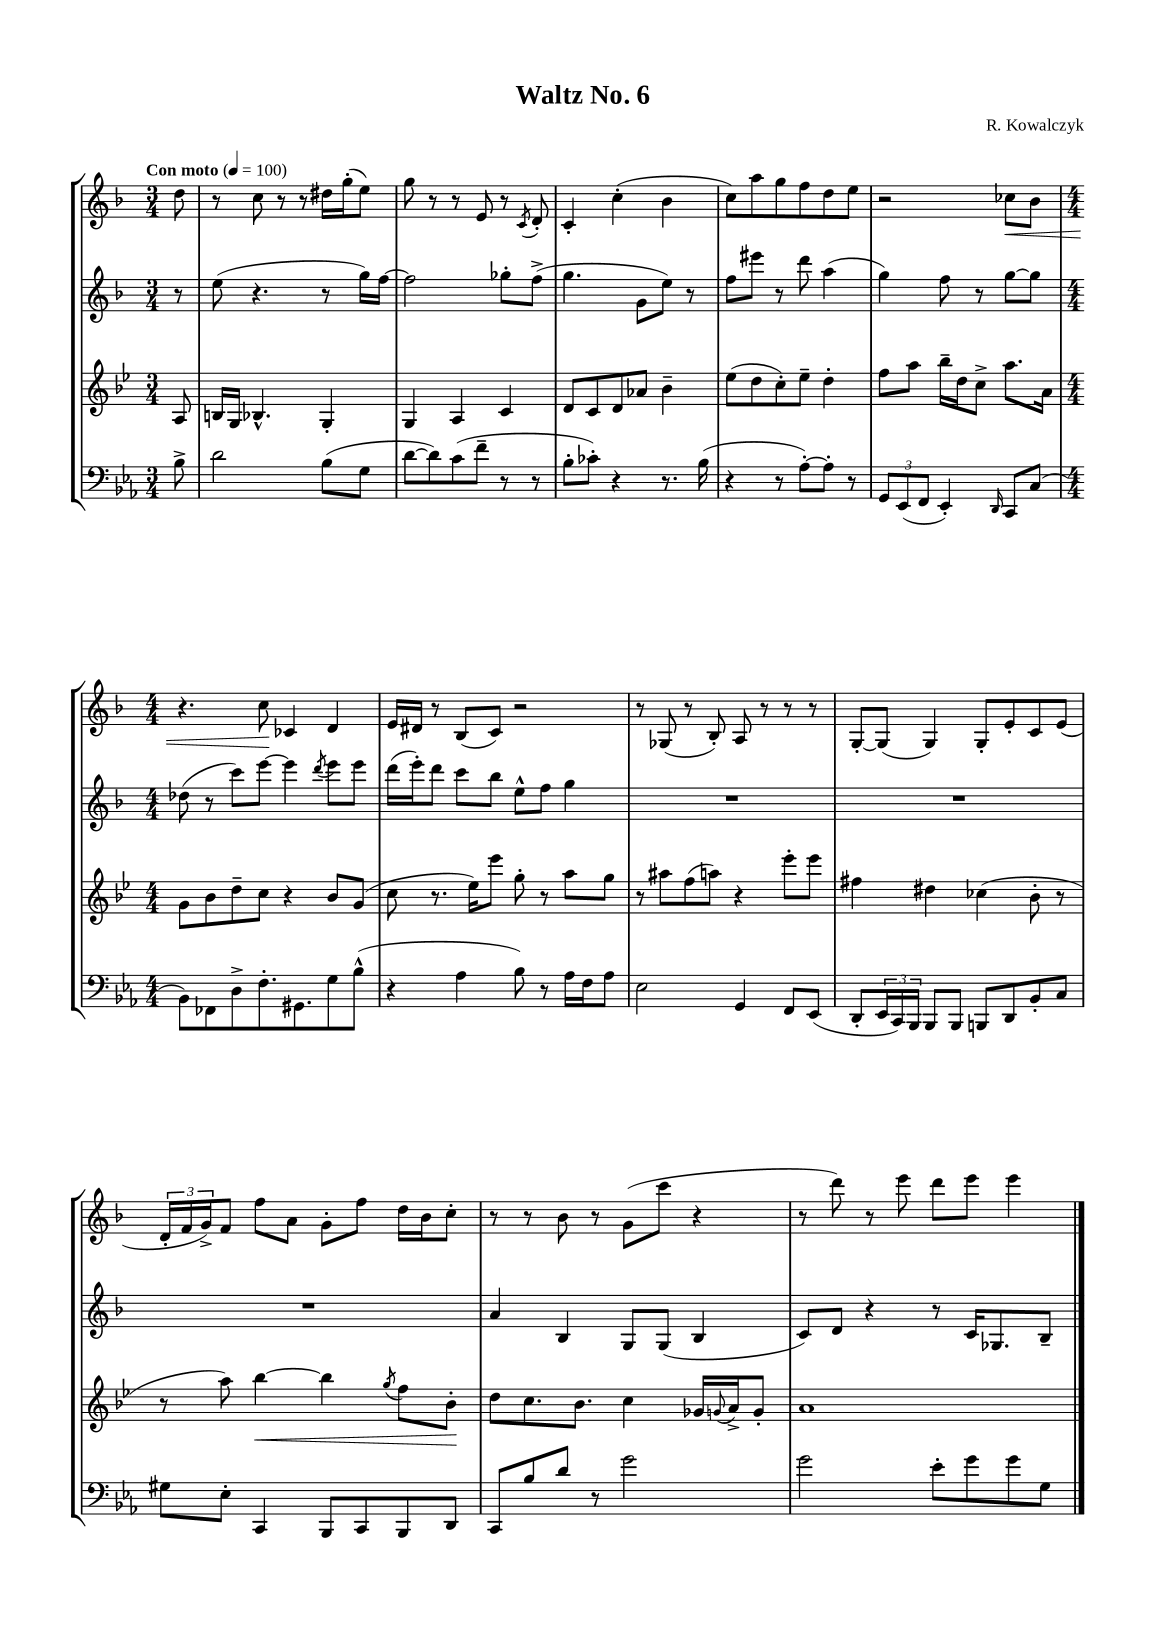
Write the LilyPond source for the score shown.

\header { title = "Waltz No. 6" composer = "R. Kowalczyk" }
<<
\new StaffGroup <<
\new Staff = "s0" {
    \clef treble \key f \major \numericTimeSignature \time 3/4 \partial 8 \tempo "Con moto" 4 = 100
    d''8 |
    r8 c''8 r8 r8 dis''16 g''16-.( e''8) |
    g''8 r8 r8 e'8 r8 \acciaccatura { c'8 } d'8-. |
    c'4-. c''4-.( bes'4 |
    c''8) a''8 g''8 f''8 d''8 e''8 |
    r2 ces''8\< bes'8 |
    \numericTimeSignature \time 4/4 r4. c''8\! ces'4 d'4 |
    e'16 dis'16 r8 bes8( c'8) r2 |
    r8 ges8( r8 bes8-.) a8 r8 r8 r8 |
    g8~-. g8( g4) g8-. e'8-. c'8 e'8( |
    \tuplet 3/2 { d'16-. f'16 g'16->) } f'8 f''8 a'8 g'8-. f''8 d''16 bes'16 c''8-. |
    r8 r8 bes'8 r8 g'8( c'''8 r4 |
    r8 d'''8) r8 e'''8 d'''8 e'''8 e'''4 \bar "|." |
}
\new Staff = "s1" {
    \clef treble \key f \major \numericTimeSignature \time 3/4 \partial 8
    r8 |
    e''8( r4. r8 g''16) f''16~ |
    f''2 ges''8-. f''8->( |
    g''4. g'8 e''8) r8 |
    f''8 eis'''8 r8 d'''8 a''4( |
    g''4) f''8 r8 g''8~ g''8 |
    \numericTimeSignature \time 4/4 des''8( r8 c'''8) e'''8~ e'''4 \acciaccatura { d'''8 } e'''8 e'''8 |
    d'''16( e'''16-.) d'''8 c'''8 bes''8 e''8-^ f''8 g''4 |
    R1 |
    R1 |
    R1 |
    a'4 bes4 g8 g8( bes4 |
    c'8) d'8 r4 r8 c'16 ges8. bes8-- \bar "|." |
}
\new Staff = "s2" {
    \clef treble \key bes \major \numericTimeSignature \time 3/4 \partial 8
    a8 |
    b16 g16 bes4.-^ g4-. |
    g4 a4 c'4 |
    d'8 c'8 d'8 aes'8 bes'4-- |
    ees''8( d''8 c''8-.) ees''8-- d''4-. |
    f''8 a''8 bes''16-- d''16 c''8-> a''8. a'16 |
    \numericTimeSignature \time 4/4 g'8 bes'8 d''8-- c''8 r4 bes'8 g'8( |
    c''8 r8. ees''16) ees'''8 g''8-. r8 a''8 g''8 |
    r8 ais''8 f''8( a''8) r4 ees'''8-. ees'''8 |
    fis''4 dis''4 ces''4( bes'8-. r8 |
    r8 a''8) bes''4~\< bes''4 \acciaccatura { g''8 } f''8 bes'8-.\! |
    d''8 c''8. bes'8. c''4 ges'16 \appoggiatura { g'8 } a'16-> g'8-. |
    a'1 \bar "|." |
}
\new Staff = "s3" {
    \clef bass \key ees \major \numericTimeSignature \time 3/4 \partial 8
    bes8-> |
    d'2 bes8( g8 |
    d'8~ d'8) c'8( f'8-- r8 r8 |
    bes8-. ces'8-.) r4 r8. bes16( |
    r4 r8 aes8~-.) aes8-. r8 |
    \tuplet 3/2 { g,8 ees,8( f,8 } ees,4-.) \grace { d,16 } c,8 c8( |
    \numericTimeSignature \time 4/4 bes,8) fes,8 d8-> f8.-. gis,8. g8 bes8-^( |
    r4 aes4 bes8) r8 aes16 f16 aes8 |
    ees2 g,4 f,8 ees,8( |
    d,8-. \tuplet 3/2 { ees,16 c,16) bes,,16 } bes,,8 bes,,8 b,,8 d,8 bes,8-. c8 |
    gis8 ees8-. c,4 bes,,8 c,8 bes,,8 d,8 |
    c,8 bes8 d'8 r8 g'2 |
    g'2 ees'8-. g'8 g'8 g8 \bar "|." |
}
>>
>>
\layout { \context { \Score \remove "Bar_number_engraver" } }
